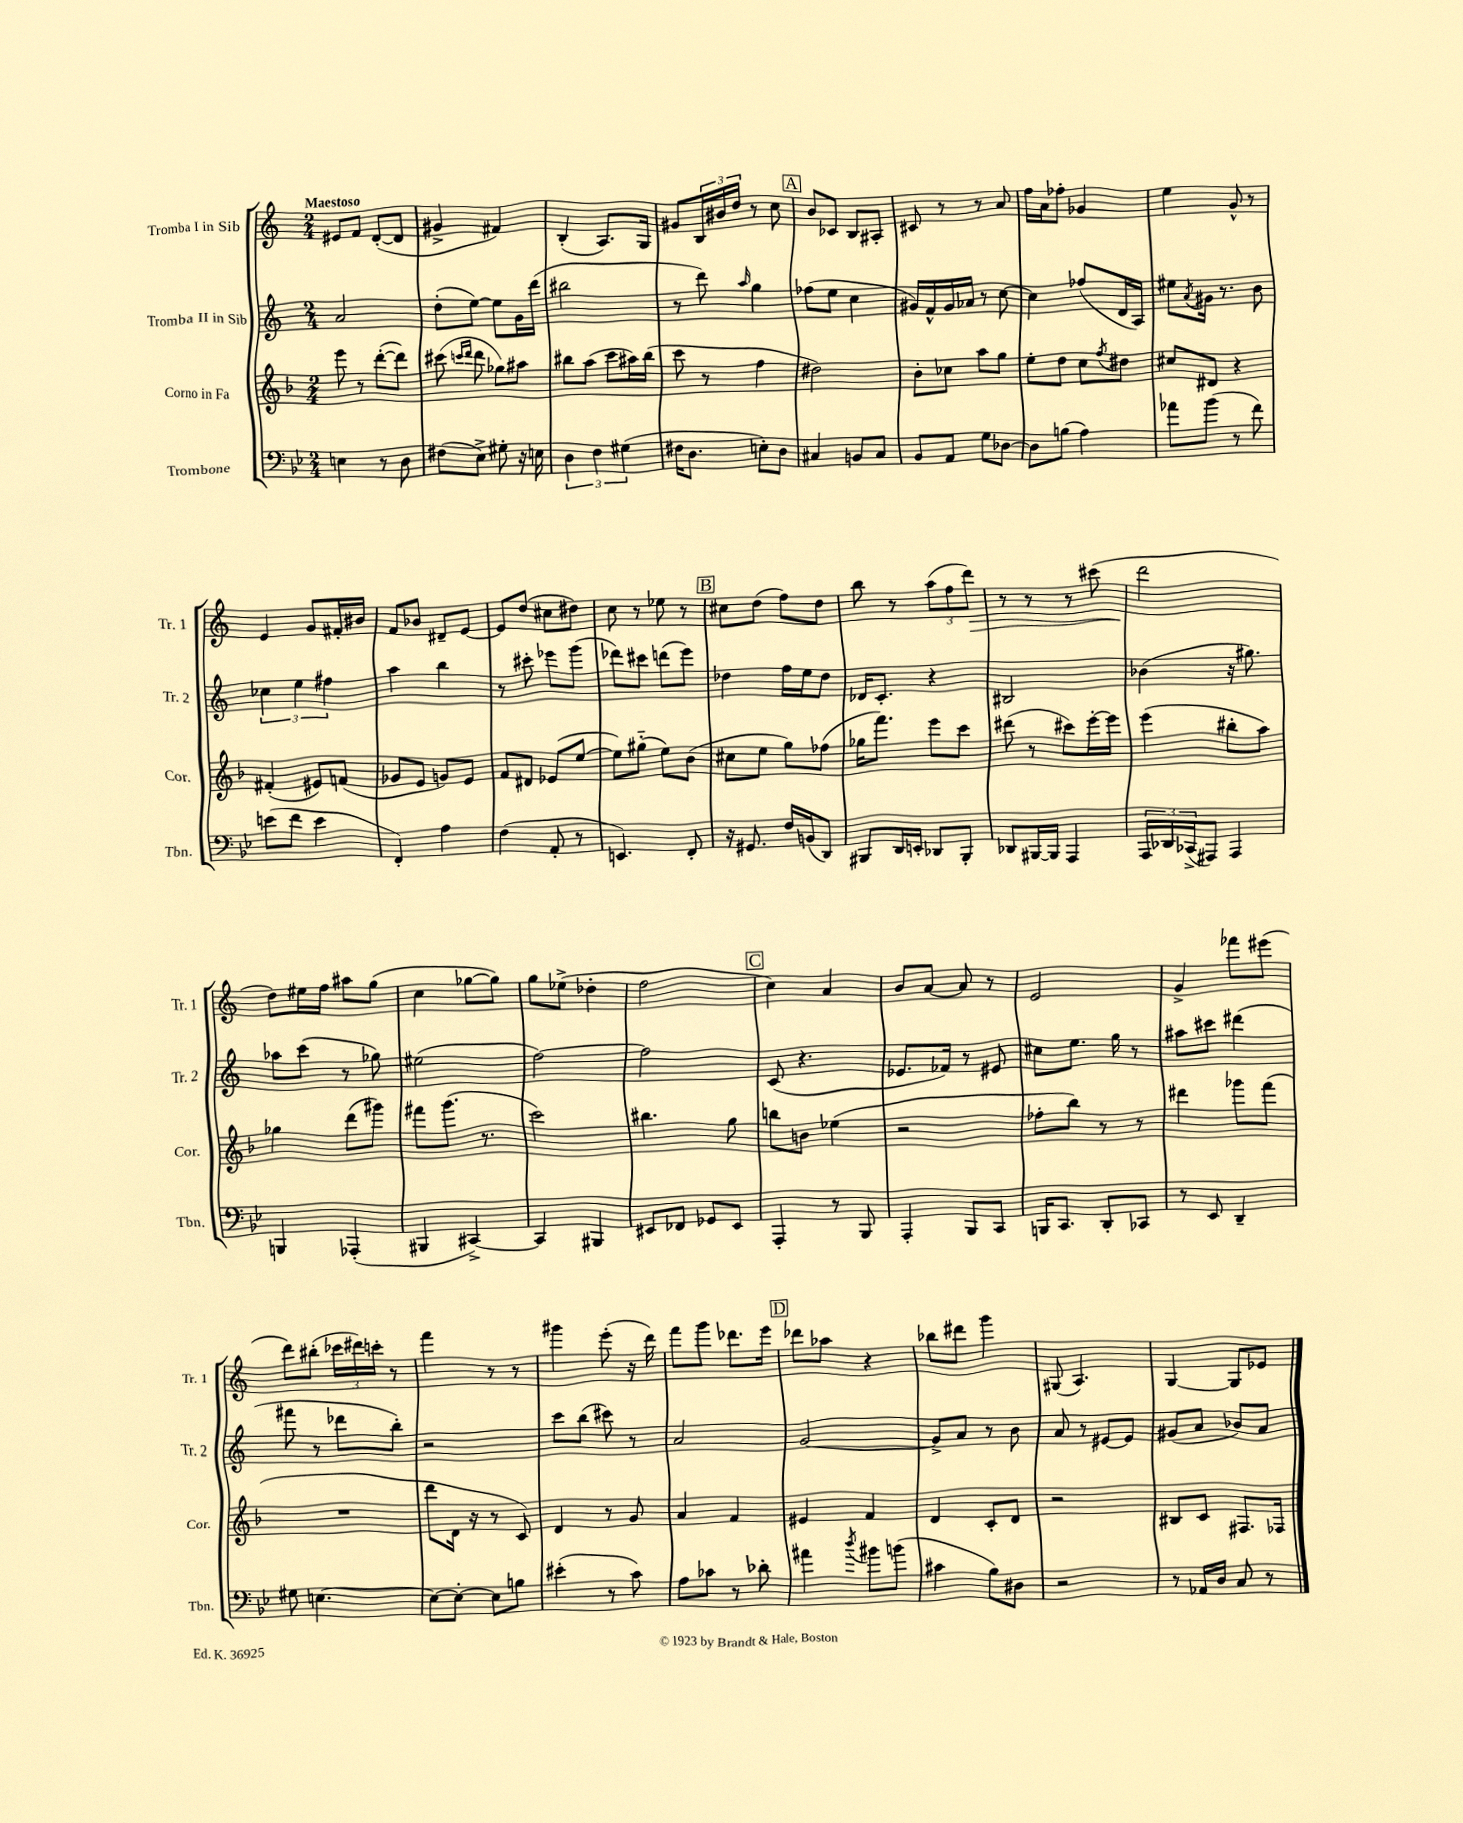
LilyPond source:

<<
\new StaffGroup <<
\new Staff = "s0" \with { instrumentName = "Tromba I in Sib" shortInstrumentName = "Tr. 1" } {
    \clef treble \key c \major \numericTimeSignature \time 2/4 \tempo "Maestoso"
    eis'8 f'8 d'8~-.( d'8 |
    gis'4-> fis'4) |
    b4-.( a8.) g16 |
    gis'8 \tuplet 3/2 { b16 bis'16 d''16 } r8 c''8 |
    \mark \markup { \box "A" } b'8 ces'8 b8 ais8-. |
    cis'8 r8 r8 a'8 |
    f''16 a'16 fes''8-. ges'4 |
    e''4 g'8-^ r8 |
    e'4 g'8 fis'16-. bis'16 |
    f'8 bes'8 dis'8-- e'8~ |
    e'8 d''8( cis''8 dis''8) |
    c''8 r8 ees''8 r8 |
    \mark \markup { \box "B" } cis''8 d''8( f''8) d''8 |
    b''8 r8 \tuplet 3/2 { a''8( f''8 d'''8\>) } |
    r8 r8 r8 cis'''8( |
    d'''2\! |
    d''8) eis''16 f''16 ais''8 g''8( |
    c''4 ges''8~ ges''8) |
    g''8 ees''8->( des''4-. |
    f''2 |
    \mark \markup { \box "C" } c''4) a'4 |
    b'8 a'8~ a'8 r8 |
    e'2 |
    g'4-> fes'''8 eis'''8( |
    d'''8) bis''8-.( \tuplet 3/2 { ces'''16 dis'''16) c'''16-. } r8 |
    f'''4 r8 r8 |
    gis'''4 e'''8-.( r16 d'''16) |
    f'''8 g'''8 des'''8. e'''16 |
    \mark \markup { \box "D" } des'''8 aes''8 r4 |
    bes''8 dis'''8 g'''4 |
    gis8( a4.) |
    g4~ g8 ees'8 \bar "|." |
}
\new Staff = "s1" \with { instrumentName = "Tromba II in Sib" shortInstrumentName = "Tr. 2" } {
    \clef treble \key c \major \numericTimeSignature \time 2/4
    a'2 |
    d''8-.( e''8~) e''8 g'16 d'''16( |
    bis''2 |
    r8 d'''8) \grace { a''16 } g''4 |
    \mark \markup { \box "A" } fes''8( e''8 c''4 |
    gis'16) f'16-^ gis'16 aes'16 r8 c''8~ |
    c''4 fes''8( d'16 a16) |
    eis''8 \acciaccatura { a'8 } gis'16 r8. b'8 |
    \tuplet 3/2 { ces''4 e''4 fis''4 } |
    a''4 b''4 |
    r8 cis'''8-. ees'''8 g'''8( |
    des'''8) cis'''8 d'''8( e'''8) |
    \mark \markup { \box "B" } des''4 f''16 e''16 des''8 |
    des'16 c'8.-. r4 |
    bis2 |
    bes'4( r16 gis''8.) |
    aes''8 c'''8( r8 ges''8) |
    eis''2( |
    f''2~) |
    f''2 |
    \mark \markup { \box "C" } c'8( r4. |
    ees'8. fes'16) r8 eis'8 |
    cis''8 e''8. g''16 r8 |
    ais''8 cis'''8 dis'''4( |
    fis'''8 r8 des'''8 b''8-.) |
    r2 |
    c'''8 b''8( cis'''8) r8 |
    a'2 |
    \mark \markup { \box "D" } g'2~ |
    g'8-> a'8 r8 b'8 |
    a'8 r8 eis'8~ eis'8 |
    gis'8( a'8 bes'8) a'8 \bar "|." |
}
\new Staff = "s2" \with { instrumentName = "Corno in Fa" shortInstrumentName = "Cor." } {
    \clef treble \key f \major \numericTimeSignature \time 2/4
    e'''8 r8 d'''8~-.( d'''8) |
    cis'''8( \grace { c'''16 d'''16 } d'''8 ges''8) ais''8 |
    bis''8 a''8( c'''8 ais''16) bis''16( |
    c'''8 r8 f''4 |
    \mark \markup { \box "A" } dis''2) |
    bes'8-. ces''8 a''8 g''8 |
    e''8-. d''8 c''8 \acciaccatura { f''8 } dis''8 |
    cis''8 dis'8 r4 |
    fis'4-.( eis'8) f'8( |
    ges'8 e'8 g'8) e'8 |
    f'8 dis'8 ees'8( e''8~ |
    e''8) gis''8-_( e''8) bes'8( |
    \mark \markup { \box "B" } cis''8 e''8 g''8) fes''8( |
    ges''16 f'''8.) e'''8 c'''8 |
    dis'''8( r8 cis'''8) e'''16~-. e'''16 |
    e'''4( bis''8-. a''8) |
    ges''4 d'''8( gis'''8) |
    fis'''8 g'''8.( r8. |
    c'''2) |
    bis''4. g''8 |
    \mark \markup { \box "C" } b''8 b'8 ees''4( |
    r2 |
    fes''8-. bes''8) r8 r8 |
    dis'''4 ges'''8 f'''8( |
    R2 |
    d'''8 d'16 r16 r8 c'8) |
    d'4 r8 g'8 |
    a'4 f'4 |
    \mark \markup { \box "D" } eis'4 f'4 |
    d'4 c'8-. d'8 |
    r2 |
    bis8 c'8 fis8. fes16 \bar "|." |
}
\new Staff = "s3" \with { instrumentName = "Trombone" shortInstrumentName = "Tbn." } {
    \clef bass \key bes \major \numericTimeSignature \time 2/4
    e4 r8 d8 |
    fis8( ees8->) gis8-. r16 e16 |
    \tuplet 3/2 { d4 f4 gis4( } |
    fis16 d8. e8-.) d8 |
    \mark \markup { \box "A" } cis4 b,8 cis8 |
    bes,8 a,8 g8 des8~ |
    des8 b8( a4) |
    aes'8 bes'8( r8 f'8) |
    e'8( f'8 e'4 |
    f,4-.) a4 |
    f4( a,8-. r8 |
    e,4.) f,8-. |
    \mark \markup { \box "B" } r16 gis,8. f16 b,16( d,8) |
    bis,,8 d,16 e,16-. des,8 bis,,8-. |
    des,8 bis,,16~ bis,,16 a,,4 |
    \tuplet 3/2 { a,,16 des,16 ces,16->( } ais,,8) ais,,4 |
    b,,4 aes,,4-.( |
    bis,,4 cis,4~->) |
    cis,4 bis,,4 |
    eis,8 fes,8 ges,8 eis,8 |
    \mark \markup { \box "C" } a,,4-. r8 bes,,8 |
    a,,4-. bes,,8 c,8 |
    b,,16 c,8. d,8-. ces,8 |
    r8 ees,8 d,4-- |
    gis8 e4.~ |
    e8~ e8~-. e8 b8 |
    eis'4-.( r8 c'8) |
    a8 ces'8 r8 des'8-. |
    \mark \markup { \box "D" } ais'4 \acciaccatura { d''8 } bis'8 b'8( |
    cis'4 bes8) dis8 |
    r2 |
    r8 aes,16 d16 c8 r8 \bar "|." |
}
>>
>>
\layout { \context { \Score \remove "Bar_number_engraver" } }
